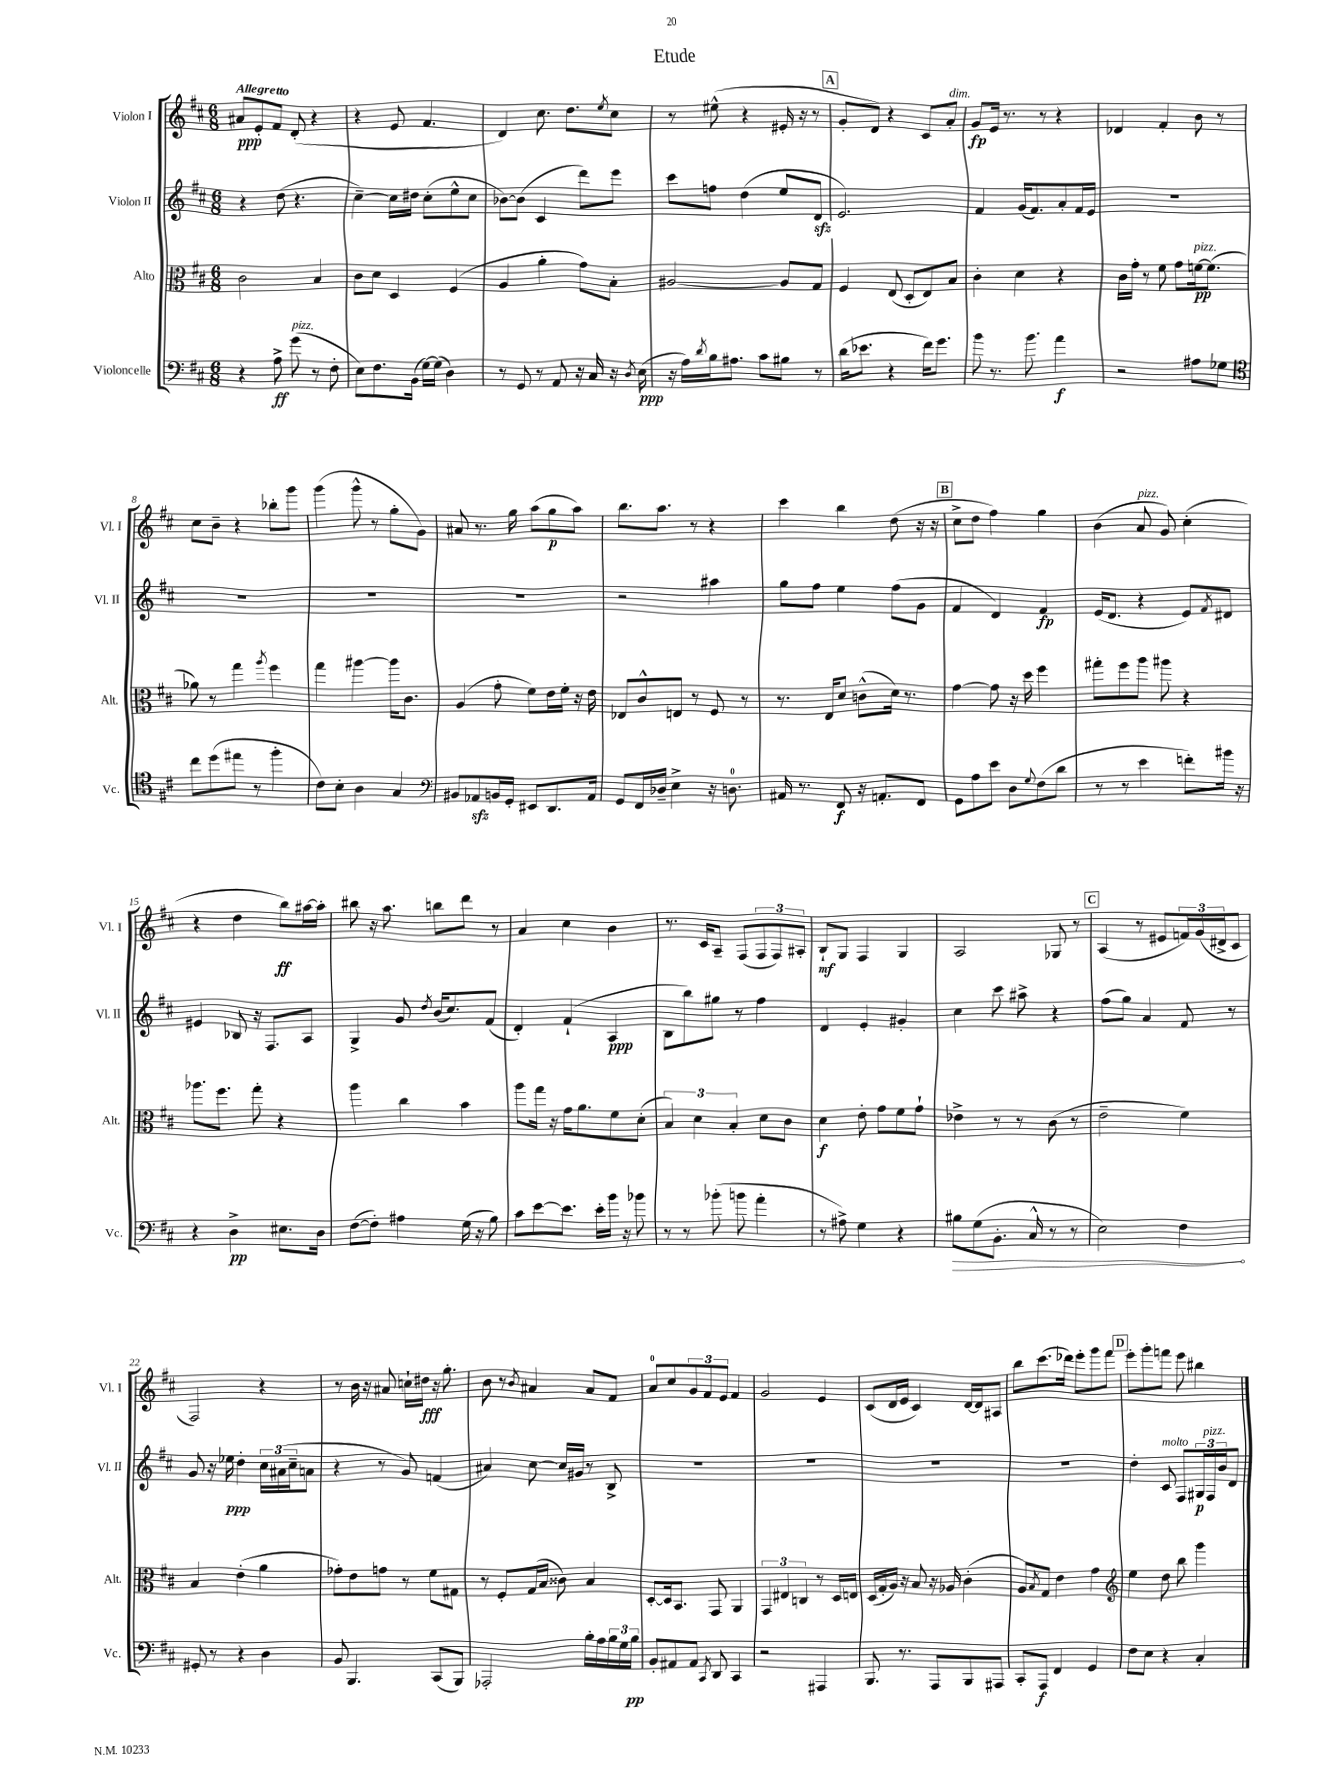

**kern	**kern	**kern	**kern
*staff4	*staff3	*staff2	*staff1
*clefF4	*clefC3	*clefG2	*clefG2
*k[f#c#]	*k[f#c#]	*k[f#c#]	*k[f#c#]
*M6/8	*M6/8	*M6/8	*M6/8
4r	2c#	4r	8a#
.	.	.	8e'
8A^	.	(8dd	8f#
(8g	.	4.r	(8d'
8r	4B	.	4r
8F#'	.	.	.
=	=	=	=
8E)	8c#	[4cc#~)	4r
8.F#	8d	.	.
.	4D	16cc#]	8e
(16BB	.	16dd#	.
[16G)	.	(8cc#'	4.f#
(16G]	.	.	.
4D)	(4F#	8ee^^	.
.	.	8cc#	.
=	=	=	=
8r	4A	[8b-)	4d)
8GG	.	(8b-]	.
8r	4a'	4c#	8.cc#
8AA	.	.	.
.	.	.	8.dd
16r	8g)	8ddd)	.
16C#	.	.	.
.	.	.	8qee
16r	8B'	8eee	8cc#
8qD	.	.	.
(16E	.	.	.
=	=	=	=
16r	[2A#	8ccc#	8r
16A)	.	.	.
8qd	.	.	.
16B	.	8ff	(8ee#^^
8.A#	.	.	.
.	.	(4dd	4r
8c#	.	.	.
8B#	8A#]	8ee	16e#'
.	.	.	16r
8r	8G	8d	8r
=	=	=	=
(16d	4F#	2.e)	8g'
8.e-	.	.	.
.	.	.	8d)
4r	(8E	.	4r
.	8D'	.	.
16f#)	8E)	.	8c#
8.g	.	.	.
.	8B	.	8a'
=	=	=	=
8b	4c#'	4f#	8g
8.r	.	.	16e
.	.	.	8.r
.	4d	(16g	.
8.b	.	8.f#)	.
.	.	.	8r
4a	4r	8a'	4r
.	.	16f#	.
.	.	16e	.
=	=	=	=
2r	16c#	2.r	4d-
.	16g'	.	.
.	8r	.	.
.	8f#	.	4f#'
.	8g	.	.
8A#	[16f	.	8b
.	(8.f]	.	.
8G-	.	.	8r
=	=	=	=
*clefC4	*	*	*
8cc#	8a-)	2.r	8cc#
(8dd	8r	.	8b~
8ee#	4gg	.	4r
8r	.	.	.
.	8qaa	.	.
4ff#'	4ff#	.	8bb-'
.	.	.	8ggg
=	=	=	=
8c#)	4gg	2.r	(4ggg
8B'	.	.	.
4A	[4aa#	.	8ggg^^
.	.	.	8r
4G	16aa#]	.	8gg'
.	8.c#	.	.
.	.	.	8g)
=	=	=	=
*clefF4	*	*	*
8BB#	(4A	2.r	8a#
8AA-	.	.	8.r
16BB	8g'	.	.
16GG'	.	.	16gg
8EE#	8f#)	.	(8aa
8.DD	16e	.	8gg
.	16f#'	.	.
.	16r	.	8aa)
16AA-	16e	.	.
=	=	=	=
8GG	8E-	2r	8.bb
16FF#	8c#^^	.	.
16D-~	.	.	8.aa
4E^	8E	.	.
.	8r	.	8r
16r	8F#	4aa#	4r
8.D	.	.	.
.	8r	.	.
=	=	=	=
16AA#	8.r	8gg	4ccc#
8.r	.	.	.
.	.	8ff#	.
.	16E	.	.
8FF#	8d	4ee	4bb
16r	(8c^^	.	.
8.AA'	.	.	.
.	16d)	(8ff#	(8dd
.	8.r	.	.
8FF#	.	8g	16r
.	.	.	16r
=	=	=	=
8GG	[4g	4f#	8cc#^
8A	.	.	8dd
8e	8g]	4d)	4ff#)
8D	16r	.	.
.	16dd	.	.
8qqG	.	.	.
(8F#	4ff#	4f#	4gg
8d	.	.	.
=	=	=	=
8r	8gg#'	(16e	(4b
.	.	8.d	.
8r	8ff#	.	.
4e	8aa	4r	8a
.	8aa#	.	8g)
8f')	4r	8e)	(4cc#'
.	.	8qf#	.
16b#	.	8d#	.
16r	.	.	.
=	=	=	=
4r	8.aa-	4e#	4r
.	8.ff#	.	.
4D^	.	8B-	4dd
.	8gg'	16r	.
.	.	8.F#	.
8.E#	4r	.	8bb)
.	.	8A	[16aa#
16D	.	.	16aa#']
=	=	=	=
([8F#	4aa	4G^	8bb#
8F#'])	.	.	16r
.	.	.	8.aa
4A#	4cc#	8g	.
.	.	8qdd	.
.	.	(16b	8bb
.	.	8.cc#)	.
(16G	4b	.	8ddd
16r	.	.	.
8B)	.	(8f#	8r
=	=	=	=
8c#	8aa	4d')	4a
[8e	16gg	.	.
.	16r	.	.
8.e]	16g	(4f#`	4cc#
.	8.a	.	.
16e'	.	.	.
16b	8f#	4A	4b
16r	.	.	.
8b-	(8d'	.	.
=	=	=	=
8r	6B)	8B	8.r
8r	.	8bb)	.
.	6d	.	.
.	.	.	16c#
(8b-'	.	8gg#	8A~
.	6B'	.	.
8b	.	8r	(8F#
4a'	8d	4ff#	12F#
.	.	.	12F#)
.	8c#	.	.
.	.	.	12A#'
=	=	=	=
8r	4d	4d	8B`
8A#^)	.	.	8G
4G	8e'	4e'	4F#
.	8g	.	.
4r	8f#	4g#'	4G
.	8g`	.	.
=	=	=	=
8B#	4e-^	4cc#	2A
(8G	.	.	.
8.BB'	8r	8ccc#	.
.	8r	8aa#^	.
16C#^^	.	.	.
8r	(8c#	4r	8G-
8r	8r	.	8r
=	=	=	=
2E)	2e~	(8ff#	(4A
.	.	8gg)	.
.	.	4a	8r
.	.	.	8e#
4F#	4f#)	8f#	24f)
.	.	.	(24g
.	.	.	24d#^
.	.	8r	8c#
=	=	=	=
8GG#'	4B	8g	2F#)
8r	.	16r	.
.	.	16ee-	.
4r	(4e'	4dd'	.
4D	4a	24cc#	4r
.	.	(24a#	.
.	.	24cc#~	.
.	.	8a	.
=	=	=	=
8BB	8g-')	4r	8r
4.BBB	8e	.	16b
.	.	.	16r
.	8g	8r	8a#
.	8r	8g)	16cc`
.	.	.	16dd#
(8CC#	8f#	(4f	16r
.	.	.	8.gg'
8BBB)	8G#	.	.
=	=	=	=
2AAA-'	8r	4a#)	8b
.	8F#'	.	8r
.	.	.	8qb
.	(16G	[8cc#	4a#
.	16B	.	.
.	8c##)	16cc#]	.
.	.	16g#	.
16B'	4B	8r	8a#
16A	.	.	.
24B	.	8B^	8f#
24G	.	.	.
24B	.	.	.
=	=	=	=
8BB'	[8D'	2.r	8a
8AA#	16D]	.	8cc#
.	8.BB	.	.
8AA#	.	.	12g
.	.	.	12f#
8qCC#	.	.	.
8DD	8GG	.	.
.	.	.	12e
4CC#	4AA	.	4f#
=	=	=	=
2r	6GG	2.r	2g
.	6E#	.	.
.	6C	.	.
4AAA#	8r	.	4e
.	16D	.	.
.	16E	.	.
=	=	=	=
8.BBB	(16D	2.r	(8c#
.	16G'	.	.
.	16A)	.	16d
8.r	16r	.	16e
.	8B	.	4c#)
8AAA	16r	.	.
.	16A-	.	.
8BBB	(4c#'	.	[16d
.	.	.	16d]
8AAA#	.	.	8A#
=	=	=	=
8CC#'	8A)	2.r	8bb
.	8qB	.	.
8AAA	8G	.	(8.ccc#
4FF#	4e	.	.
.	.	.	16ddd-)
.	.	.	8eee'
4GG	4g	.	8ggg
.	.	.	8fff#
=	=	=	=
*	*clefG2	*	*
8F#	4ee	4dd'	8eee'
8E	.	.	8ggg'
4r	8dd	8c#	8fff
.	8bb	8F#	8eee
4C#'	4ggg	24G#	4bb#
.	.	24F#	.
.	.	24b	.
.	.	8d	.
==	==	==	==
*-	*-	*-	*-
